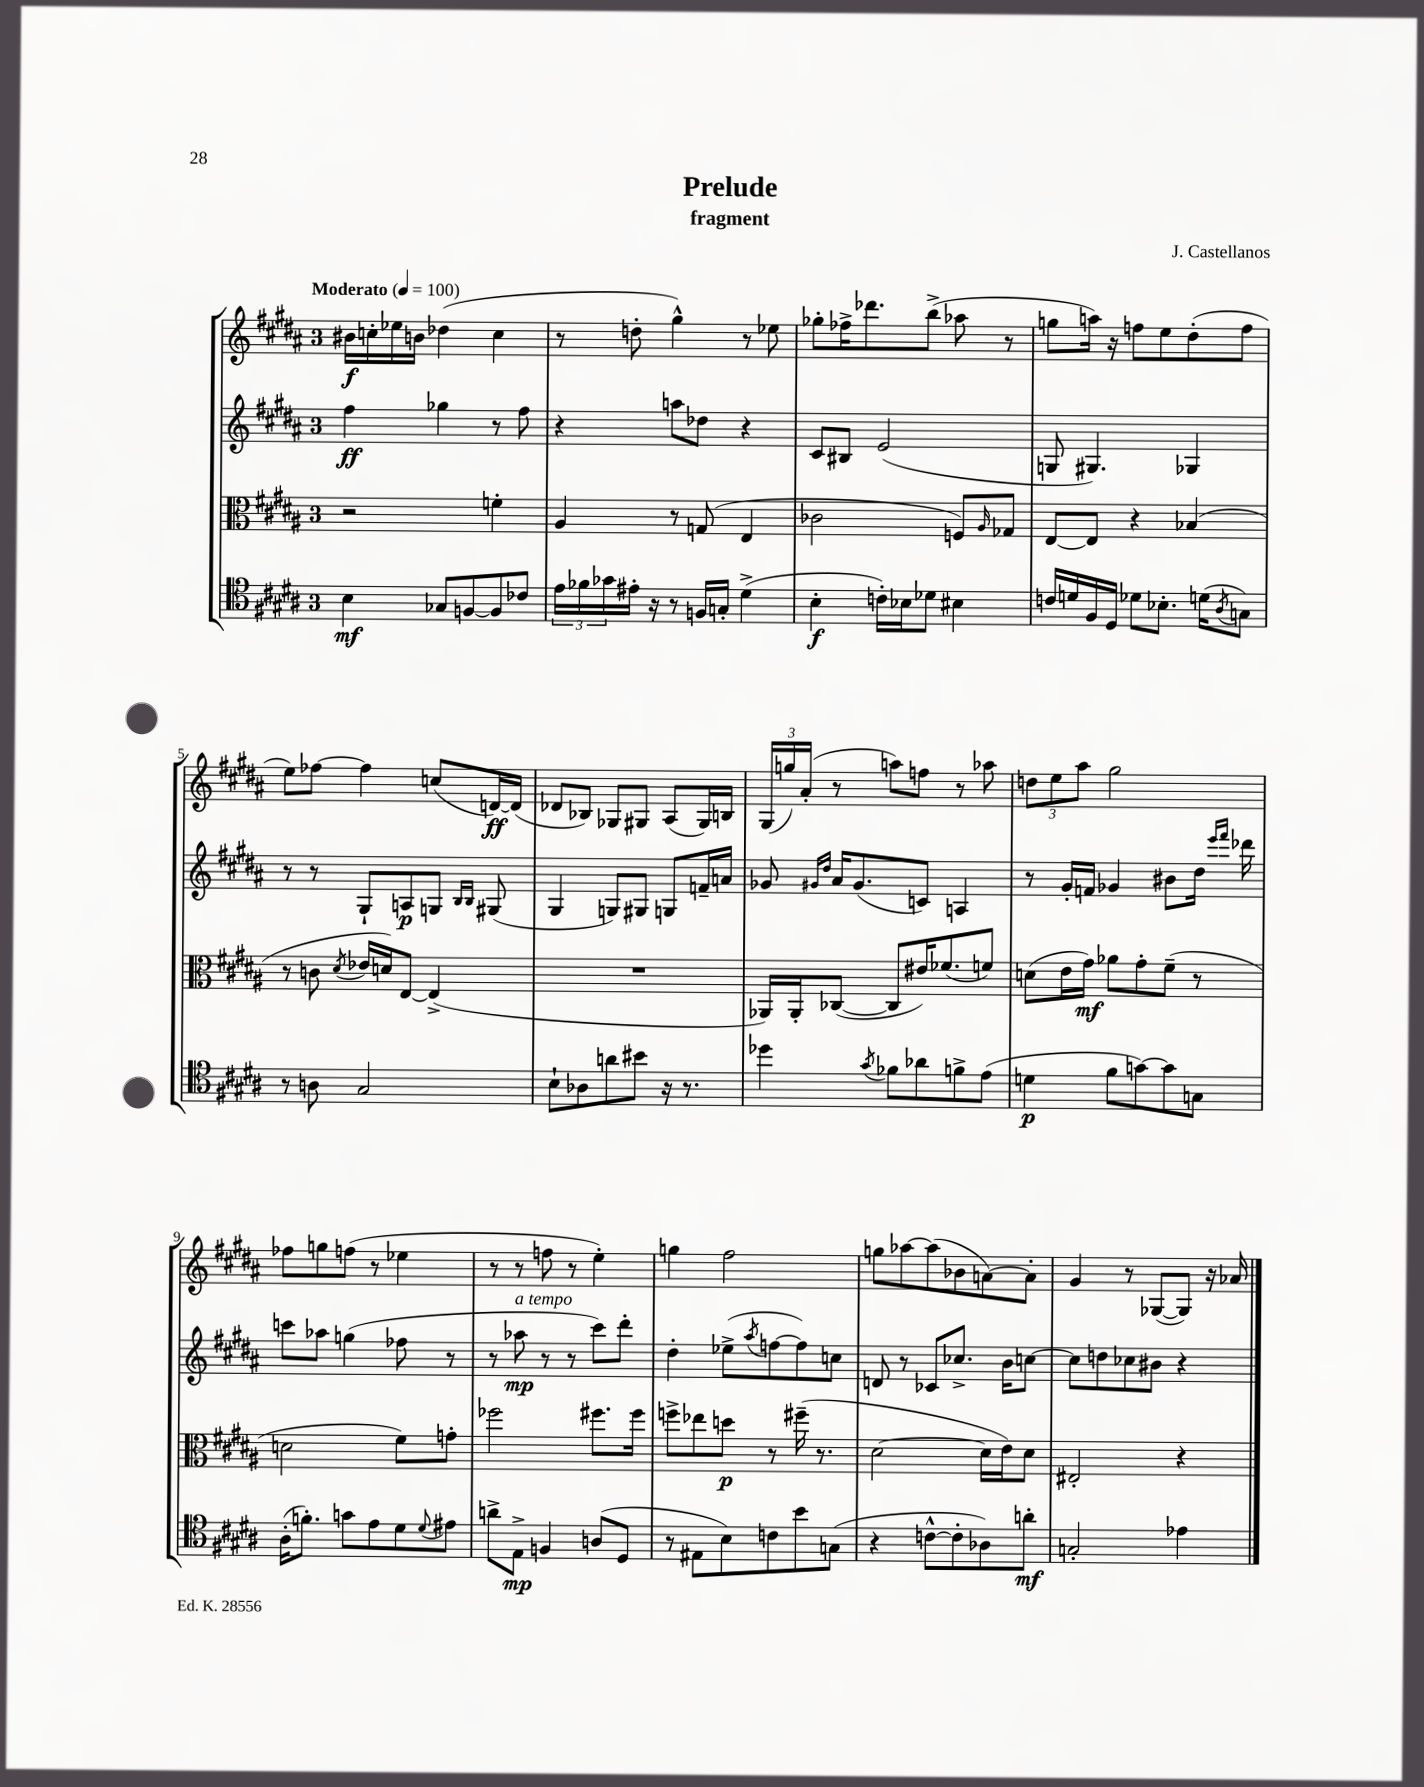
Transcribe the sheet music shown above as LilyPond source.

\header { title = "Prelude" composer = "J. Castellanos" subtitle = "fragment" }
<<
\new StaffGroup <<
\new Staff = "s0" {
    \clef treble \key b \major \once \override Staff.TimeSignature.style = #'single-digit \time 3/4 \tempo "Moderato" 4 = 100
    bis'16\f c''16-. ees''16 b'16 des''4( c''4 |
    r8 d''8-. gis''4-^) r8 ees''8 |
    ges''8-. fes''16-> des'''8. b''8->( aes''8 r8 |
    g''8 a''16) r16 f''8 e''8 dis''8-.( f''8 |
    e''8) fes''8~ fes''4 c''8( d'16~\ff) d'16( |
    des'8 bes8) ges8 gis8 ais8( gis16) b16 |
    \tuplet 3/2 { gis16( g''16) ais'16-.( } r8 a''8) f''8 r8 aes''8 |
    \tuplet 3/2 { d''8 e''8 ais''8 } gis''2 |
    fes''8 g''8 f''8( r8 ees''4 |
    r8 r8 f''8 r8 e''4-.) |
    g''4 fis''2 |
    g''8 aes''8~ aes''8( bes'8 a'8~) a'8-. |
    gis'4 r8 ges8~( ges8) r16 aes'16 \bar "|." |
}
\new Staff = "s1" {
    \clef treble \key b \major \once \override Staff.TimeSignature.style = #'single-digit \time 3/4
    fis''4\ff ges''4 r8 fis''8 |
    r4 a''8 des''8 r4 |
    cis'8 bis8 e'2( |
    g8 gis4.) ges4 |
    r8 r8 gis8-! a8\p g8 \grace { b16 b16 } gis8( |
    gis4 g8) gis8 g8 f'16-- a'16 |
    ges'8 \grace { gis'16 dis''16 } ais'16 gis'8.( c'8) a4 |
    r8 gis'16-. f'16 ges'4 bis'8 dis''16 \grace { e'''16 fis'''16 } des'''16 |
    c'''8 aes''8 g''4( fes''8 r8 |
    r8 aes''8\mp^\markup { \italic "a tempo" } r8 r8 cis'''8) dis'''8-. |
    dis''4-. ees''8->( \acciaccatura { ais''8 } f''8~ f''8) c''8 |
    d'8 r8 ces'8 ces''8.-> b'16 c''8~ |
    c''8 d''8 ces''8 bis'8 r4 \bar "|." |
}
\new Staff = "s2" {
    \clef alto \key b \major \once \override Staff.TimeSignature.style = #'single-digit \time 3/4
    r2 f'4-. |
    ais4 r8 g8( e4 |
    ces'2 f8) \grace { ais16 } ges8 |
    e8~ e8 r4 bes4( |
    r8 c'8 \acciaccatura { dis'8 } ees'16 d'16) e8~ e4->( |
    R2. |
    aes,16) aes,16-. ces8~( ces8 eis'16) fes'8.( f'8) |
    d'8( e'16 gis'16\mf) aes'8 gis'8-. fis'8--( r8 |
    d'2 fis'8) g'8-. |
    fes''2 fis''8. fis''16 |
    f''8-> ees''8 d''8\p r8 fis''16--( r8. |
    dis'2~ dis'16 e'16) dis'8 |
    eis2-. r4 \bar "|." |
}
\new Staff = "s3" {
    \clef tenor \key b \major \once \override Staff.TimeSignature.style = #'single-digit \time 3/4
    b4\mf ges8 f8~ f8 ces'8 |
    \tuplet 3/2 { e'16 fes'16 ges'16 } eis'16-. r16 r8 f16 g16-. dis'4->( |
    b4-.\f c'16-.) bes16 des'8 bis4 |
    c'16 d'16 fis16 dis16 des'8 bes8.-. d'16( \acciaccatura { ais8 } g8) |
    r8 a8 gis2 |
    b8-! aes8 a'8 bis'8 r16 r8. |
    des''4 \acciaccatura { gis'8 } fes'8 aes'8 f'8-> e'8( |
    d'4\p fis'8 g'8~) g'8 g8 |
    ais16-.( f'8.-.) g'8 e'8 dis'8 \appoggiatura { dis'8 } eis'8 |
    a'8-> e8->\mp f4 a8( dis8 |
    r8 eis8 b8) c'8 b'8 g8( |
    r4 c'8~-^ c'8-. aes8) a'8-.\mf |
    g2-. ees'4 \bar "|." |
}
>>
>>
